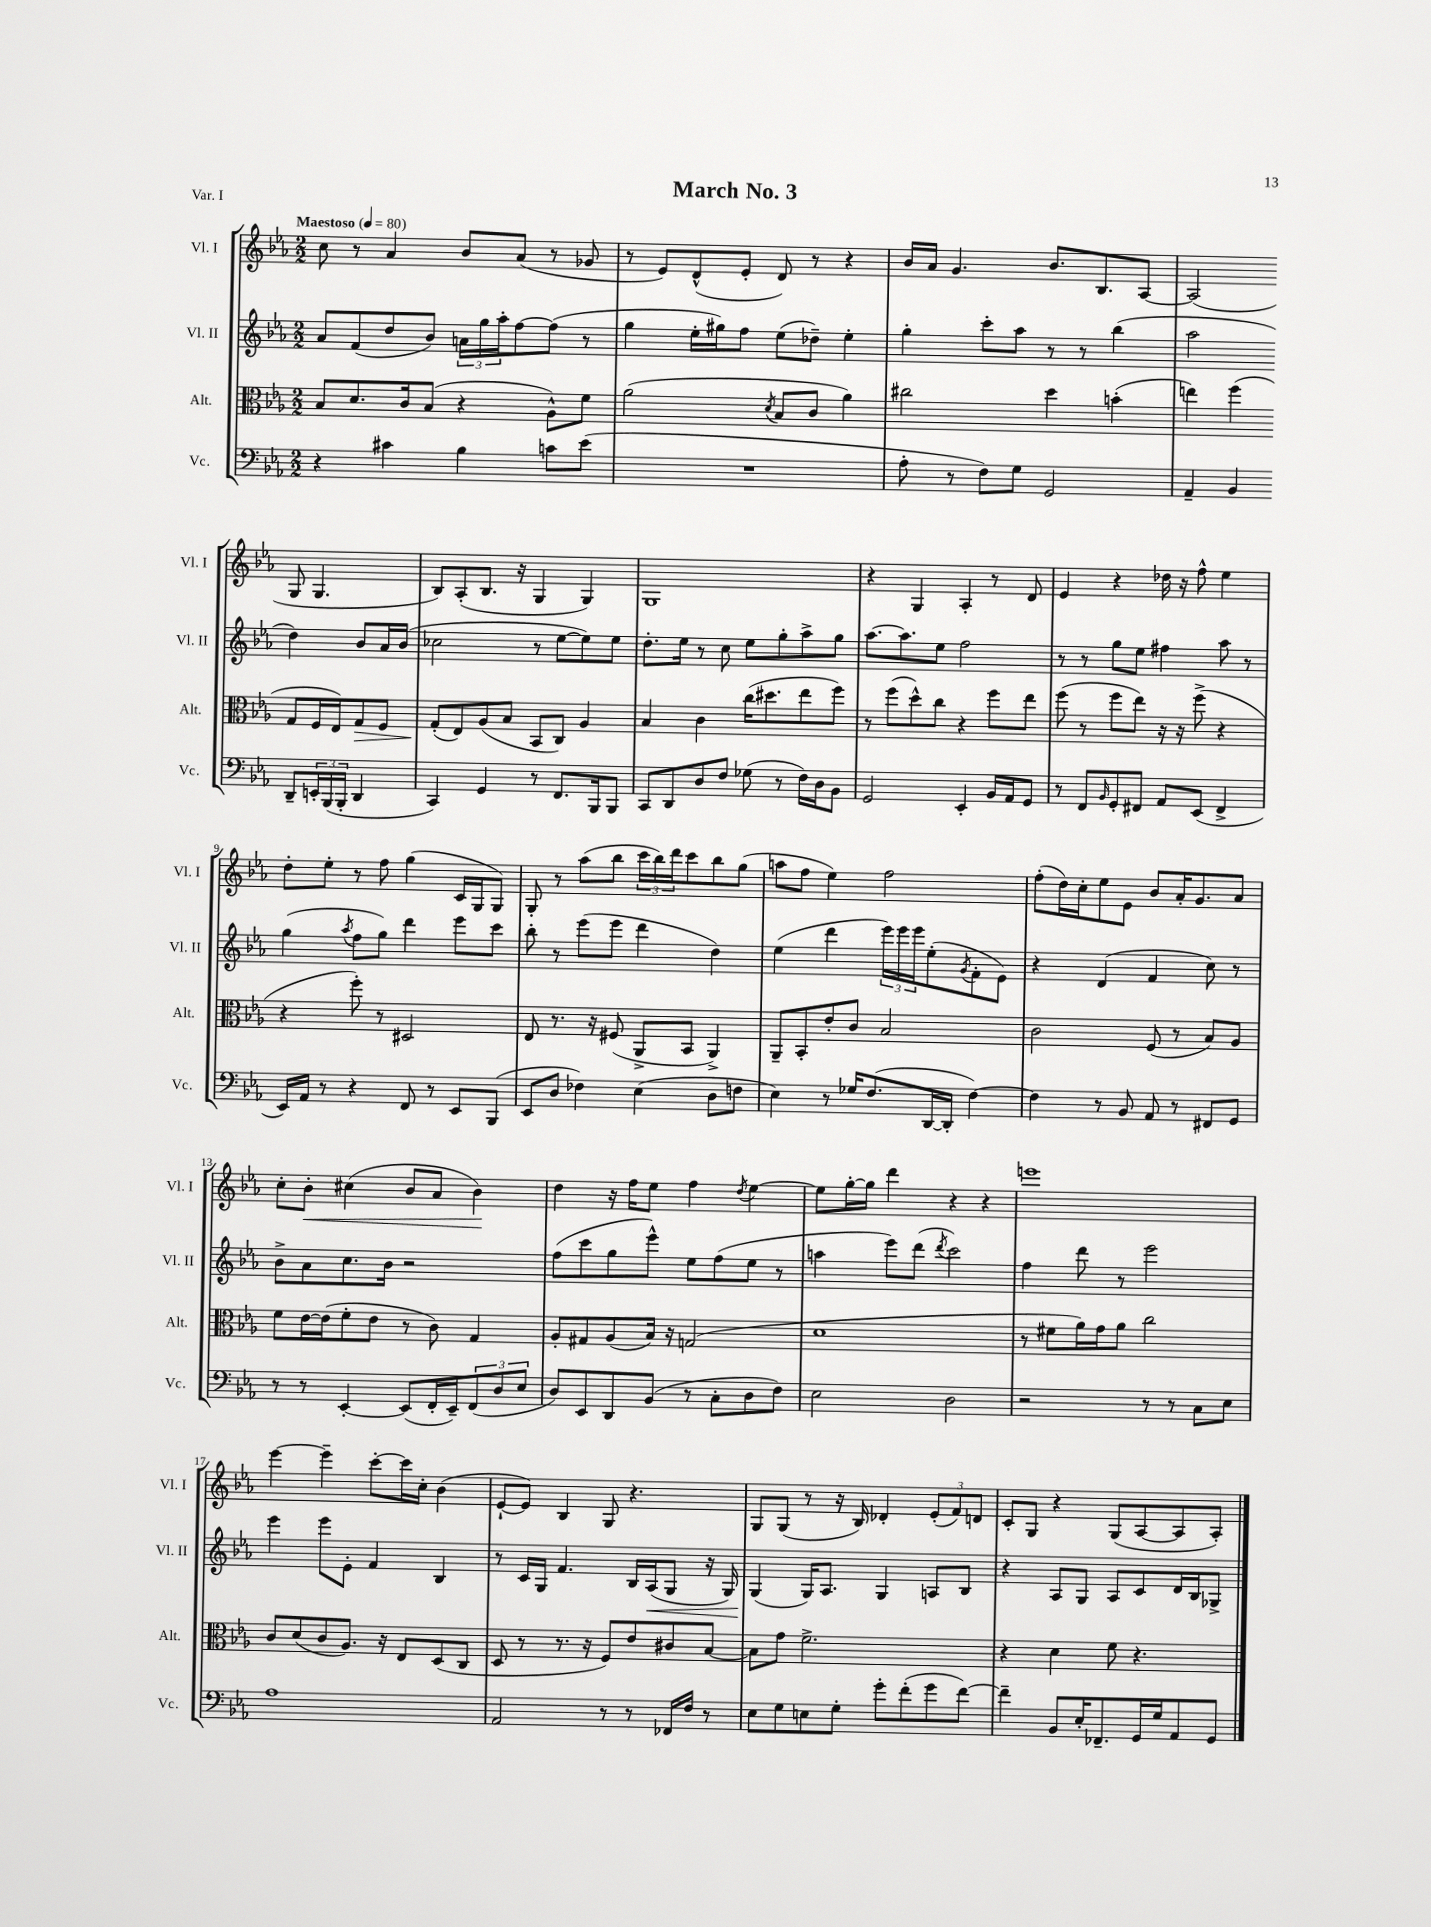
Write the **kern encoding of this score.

**kern	**kern	**dynam	**kern	**dynam	**kern	**dynam
*part4	*part3	*part3	*part2	*part2	*part1	*part1
*staff4	*staff3	*staff3	*staff2	*staff2	*staff1	*staff1
*I"Vc.	*I"Alt.	*	*I"Vl. II	*	*I"Vl. I	*
*I'Vc.	*I'Alt.	*	*I'Vl. II	*	*I'Vl. I	*
*clefF4	*clefC3	*	*clefG2	*	*clefG2	*
*k[b-e-a-]	*k[b-e-a-]	*	*k[b-e-a-]	*	*k[b-e-a-]	*
*M2/2	*M2/2	*	*M2/2	*	*M2/2	*
*MM80	*MM80	*	*MM80	*	*MM80	*
=1	=1	=1	=1	=1	=1	=1
!	!	!	!	!	!LO:TX:a:B:t=Maestoso	!
4r	8B-/L	.	8a-/L	.	8cc\	.
.	8.d/	.	(8f/	.	8r	.
4c#X\	.	.	8dd/	.	4a-/	.
.	16c/k	.	.	.	.	.
.	(8B-/J	.	8b-/J)	.	.	.
4B-\	4r	.	24an\LL	.	8b-/L	.
.	.	.	24gg\	.	.	.
.	.	.	24aa-'\J	.	.	.
.	.	.	[8ff\	.	(8a-/J	.
8cn\L	8A-^^\L)	.	(8ff\J]	.	8r	.
(8e-\J	8f\J	.	8r	.	8g-X/	.
=2	=2	=2	=2	=2	=2	=2
1r	(2a-\	.	4gg\	.	8r	.
.	.	.	.	.	8e-/L)	.
.	.	.	16ee-'\LL	.	(8d^^/	.
.	.	.	16gg#X\J)	.	.	.
.	.	.	8ff\J	.	8e-'/J	.
.	8qd/	.	.	.	.	.
.	8B-/L	.	(8ee-\L	.	8d/)	.
.	8c/J	.	8dd-X~\J)	.	8r	.
.	4a-\)	.	4ee-'\	.	4r	.
=3	=3	=3	=3	=3	=3	=3
8A-'\	2cc#X\	.	4gg'\	.	16b-/LL	.
.	.	.	.	.	16a-/JJ	.
8r	.	.	.	.	4.g/	.
8F\L)	.	.	8ccc'\L	.	.	.
8G\J	.	.	8aa-\J	.	.	.
2GG/	4dd\	.	8r	.	8.b-/L	.
.	.	.	8r	.	.	.
.	.	.	.	.	8.B-/	.
.	(4bn'\	.	(4bb-\	.	.	.
.	.	.	.	.	[8A-/J	.
=4	=4	=4	=4	=4	=4	=4
4AA-~/	4een\)	.	2aa-\	.	(2A-/]	.
4BB-/	(4ff\	.	.	.	.	.
8DD~/L	8G/L	.	4dd\)	.	8G/	.
24EEn'/L	16F/L	.	.	.	4.G/	.
(24BBB-/	.	.	.	.	.	.
.	16E-/J)	.	.	.	.	.
24BBB-'/JJ	.	.	.	.	.	.
!	!	!LO:HP:b	!	!	!	!
4DD/	8G/	>	8b-/L	.	.	.
.	8F/J	.	16a-/L	.	.	.
.	.	.	(16b-/JJ	.	.	.
!!LO:LB:g=z
=5	=5	=5	=5	=5	=5	=5
4CC/)	(8G'/L	.	2cc-X\	.	8B-/L)	.
.	8E-/)	]	.	.	(8A-'/	.
4GG/	(8A-/	.	.	.	8.B-/J	.
.	8B-/J	.	.	.	.	.
.	.	.	.	.	16r	.
8r	8BB-/L	.	8r	.	4G/	.
8.FF/L	8C/J)	.	[8ee-\L	.	.	.
.	4A-/	.	8ee-\])	.	4G/)	.
16BBB-/k	.	.	.	.	.	.
8BBB-/J	.	.	8ee-\J	.	.	.
=6	=6	=6	=6	=6	=6	=6
8CC/L	4B-/	.	8.dd'\L	.	1G	.
8DD/	.	.	.	.	.	.
.	.	.	16ee-\Jk	.	.	.
8D/	4c\	.	8r	.	.	.
8F/J	.	.	8cc\	.	.	.
(8G-X\	(16cc\KL	.	8ee-\L	.	.	.
.	8.dd#X\	.	.	.	.	.
8r	.	.	8gg'\	.	.	.
16F\LL)	8ee-\	.	8aa-^\	.	.	.
16D\J	.	.	.	.	.	.
8BB-\J	8ff\J)	.	8gg\J	.	.	.
=7	=7	=7	=7	=7	=7	=7
2GG/	8r	.	[8.aa-\L	.	4r	.
.	(8ff\L	.	.	.	.	.
.	.	.	8.aa-\]	.	.	.
.	8dd^^\)	.	.	.	4G/	.
.	8cc\J	.	8ee-\J	.	.	.
4EE-'/	4r	.	2ff\	.	4A-'/	.
16BB-/LL	8ff\L	.	.	.	8r	.
16AA-/J	.	.	.	.	.	.
8GG/J	8ee-\J	.	.	.	8d/	.
=8	=8	=8	=8	=8	=8	=8
8r	(8ff\	.	8r	.	4e-/	.
8FF/L	8r	.	8r	.	.	.
16qqBB-/	.	.	.	.	.	.
8GG'/	8ff\L	.	8gg\L	.	4r	.
8FF#X/J	8ee-\J)	.	8ee-\J	.	.	.
8AA-/L	16r	.	4ff#X\	.	16dd-X\	.
.	16r	.	.	.	16r	.
(8EE-/J	(8ff^\	.	.	.	8ff^^\	.
4FF#^/	4r	.	8aa-\	.	4ee-\	.
.	.	.	8r	.	.	.
!!LO:LB:g=z
=9	=9	=9	=9	=9	=9	=9
16EE-/LL)	4r	.	(4gg\	.	8dd'\L	.
16AA-/JJ	.	.	.	.	.	.
8r	.	.	.	.	8ee-'\J	.
.	.	.	8qaa-/	.	.	.
4r	8ff'\)	.	8ff\L	.	8r	.
.	8r	.	8gg\J)	.	8ff\	.
8FF/	2D#X/	.	4ddd\	.	(4gg\	.
8r	.	.	.	.	.	.
8EE-/L	.	.	8eee-\L	.	16c/LL	.
.	.	.	.	.	16G/J	.
(8BBB-/J	.	.	8ccc\J	.	8G/J)	.
=10	=10	=10	=10	=10	=10	=10
8EE-/L	8E-/	.	8bb-'\	.	8G'/	.
8D/J	8.r	.	8r	.	8r	.
4F-X\)	.	.	(8eee-\L	.	(8aa-\L	.
.	16r	.	.	.	.	.
.	(8F#X/	.	8eee-\J	.	8bb-\J	.
(4E-\	8AA-^/L	.	4ddd\	.	24ccc\LL	.
.	.	.	.	.	24bb-\)	.
.	.	.	.	.	24ddd\J	.
.	8BB-/J	.	.	.	8ccc\	.
8D\L	4AA-^/)	.	4dd\)	.	8bb-\	.
8Fn\J	.	.	.	.	(8gg\J	.
=11	=11	=11	=11	=11	=11	=11
4E-\)	8AA-~/L	.	(4ee-\	.	8aan\L	.
.	8BB-'/	.	.	.	8ff\J	.
8r	8e-'/	.	4ddd\	.	4ee-\)	.
16G-X/KL	8c/J	.	.	.	.	.
(8.F/	.	.	.	.	.	.
.	2B-/	.	24eee-\LL)	.	2ff\	.
.	.	.	24eee-\	.	.	.
.	.	.	24eee-\J	.	.	.
[16DD/L	.	.	(8ee-'\	.	.	.
16DD'/JJ]	.	.	.	.	.	.
.	.	.	8qg/	.	.	.
[4F\)	.	.	8f'\	.	.	.
.	.	.	8e-\J)	.	.	.
=12	=12	=12	=12	=12	=12	=12
4F\]	2c\	.	4r	.	(8ff'\L	.
.	.	.	.	.	16dd\L)	.
.	.	.	.	.	16cc'\J	.
8r	.	.	(4d/	.	8ee-\	.
8BB-/	.	.	.	.	8e-\J	.
8AA-/	(8F/	.	4f/	.	8b-/L	.
8r	8r	.	.	.	16a-'/K	.
.	.	.	.	.	8.g/	.
8FF#X/L	8B-/L)	.	8cc\)	.	.	.
8GG/J	8A-/J	.	8r	.	8a-/J	.
!!LO:LB:g=z
=13	=13	=13	=13	=13	=13	=13
8r	8f\L	.	8b-^\L	.	8cc'\L	.
!	!	!	!	!	!	!LO:HP:b
8r	[16e-\L	.	8a-\	.	8b-'\J	<
.	(16e-\J]	.	.	.	.	.
[4EE-'/	8f'\	.	8.cc\	.	(4cc#X\	.
.	8e-\J	.	.	.	.	.
.	.	.	16b-\Jk	.	.	.
(8EE-/L]	8r	.	2r	.	8b-/L	.
16FF'/L	8c\)	.	.	.	8a-/J	.
16EE-~/J)	.	.	.	.	.	.
(12FF/	4G/	.	.	.	4b-\)	.
12D/	.	.	.	.	.	.
12E-/J	.	.	.	.	.	.
.	.	.	.	.	.	[
=14	=14	=14	=14	=14	=14	=14
8D/L)	8A-'/L	.	(8ff\L	.	4dd\	.
8EE-/	8G#X/	.	8ccc\	.	.	.
8DD/	(8A-/	.	8gg\	.	16r	.
.	.	.	.	.	16ff\KL	.
(8BB-/J	16B-/Jk)	.	8eee-^^\J)	.	8ee-\J	.
.	16r	.	.	.	.	.
8r	(2Gn/	.	8ee-\L	.	4ff\	.
8C'\L	.	.	(8ff\	.	.	.
.	.	.	.	.	8qdd/	.
8D\	.	.	8ee-\J	.	[4ee-\	.
8F\J)	.	.	8r	.	.	.
=15	=15	=15	=15	=15	=15	=15
2E-\	1d	.	4aan\	.	8ee-\L]	.
.	.	.	.	.	[16gg'\L	.
.	.	.	.	.	16gg\JJ]	.
.	.	.	8eee-\L)	.	4ddd\	.
.	.	.	(8ddd\J	.	.	.
.	.	.	8qddd/	.	.	.
2D\	.	.	2ccc\)	.	4r	.
.	.	.	.	.	4r	.
=16	=16	=16	=16	=16	=16	=16
2r	8r	.	4ff\	.	1eeen	.
.	8f#X\L	.	.	.	.	.
.	16a-\L)	.	8ddd\	.	.	.
.	16g\J	.	.	.	.	.
.	8a-\J	.	8r	.	.	.
8r	2cc\	.	2eee-\	.	.	.
8r	.	.	.	.	.	.
8C\L	.	.	.	.	.	.
8E-\J	.	.	.	.	.	.
!!LO:LB:g=z
=17	=17	=17	=17	=17	=17	=17
1A-	8c/L	.	4eee-\	.	[4eee-\	.
.	(8d/	.	.	.	.	.
.	8c/	.	8eee-\L	.	4eee-~\]	.
.	8.A-/J)	.	8e-'\J	.	.	.
.	.	.	4f/	.	[8ccc'\L	.
.	16r	.	.	.	.	.
.	8E-/L	.	.	.	16ccc\L]	.
.	.	.	.	.	16cc'\JJ	.
.	(8D/	.	4B-/	.	(4b-\	.
.	8C/J	.	.	.	.	.
=18	=18	=18	=18	=18	=18	=18
2AA-/	8D/	.	8r	.	[8e-`/L	.
.	8r	.	16c/LL	.	8e-/J])	.
.	.	.	16G/JJ	.	.	.
.	8.r	.	4.f/	.	4B-/	.
.	16r	.	.	.	.	.
8r	8F/L)	.	.	.	8G/	.
8r	8e-/	.	16B-/LL	.	4.r	.
!	!	!	!	!LO:HP:b	!	!
.	.	.	(16A-/J	<	.	.
16FF-X/LL	8c#X/	.	8G/J	.	.	.
16F/JJ	.	.	.	.	.	.
8r	[8B-/J	.	16r	.	.	.
.	.	.	16G/)	.	.	.
=19	=19	=19	=19	=19	=19	=19
8E-\L	8B-\L]	.	(4G/	.	8G/L	.
8G\	8g\J	.	.	.	(8G/J	.
8En\	2.f^\	.	16G/KL)	[	8r	.
.	.	.	8.A-/J	.	.	.
8G'\J	.	.	.	.	16r	.
.	.	.	.	.	16B-/)	.
8g'\L	.	.	4G/	.	4d-X'/	.
(8f'\	.	.	.	.	.	.
8g\	.	.	8An/L	.	(12e-'/L	.
.	.	.	.	.	12f/)	.
[8f\J)	.	.	8B-/J	.	.	.
.	.	.	.	.	12dn/J	.
=20	=20	=20	=20	=20	=20	=20
4f~\]	4r	.	4r	.	8c'/L	.
.	.	.	.	.	8G/J	.
8BB-/L	4d\	.	8A-/L	.	4r	.
16E-'/K	.	.	8G/J	.	.	.
8.FF-X~/	.	.	.	.	.	.
.	8f\	.	8A-/L	.	(8G/L	.
16GG/L	4.r	.	8c/	.	[8A-/	.
16G/J	.	.	.	.	.	.
8AA-/	.	.	16d/L	.	8A-/]	.
.	.	.	16B-/J	.	.	.
8GG/J	.	.	8G-X^/J	.	8A-'/J)	.
==	==	==	==	==	==	==
*-	*-	*-	*-	*-	*-	*-
